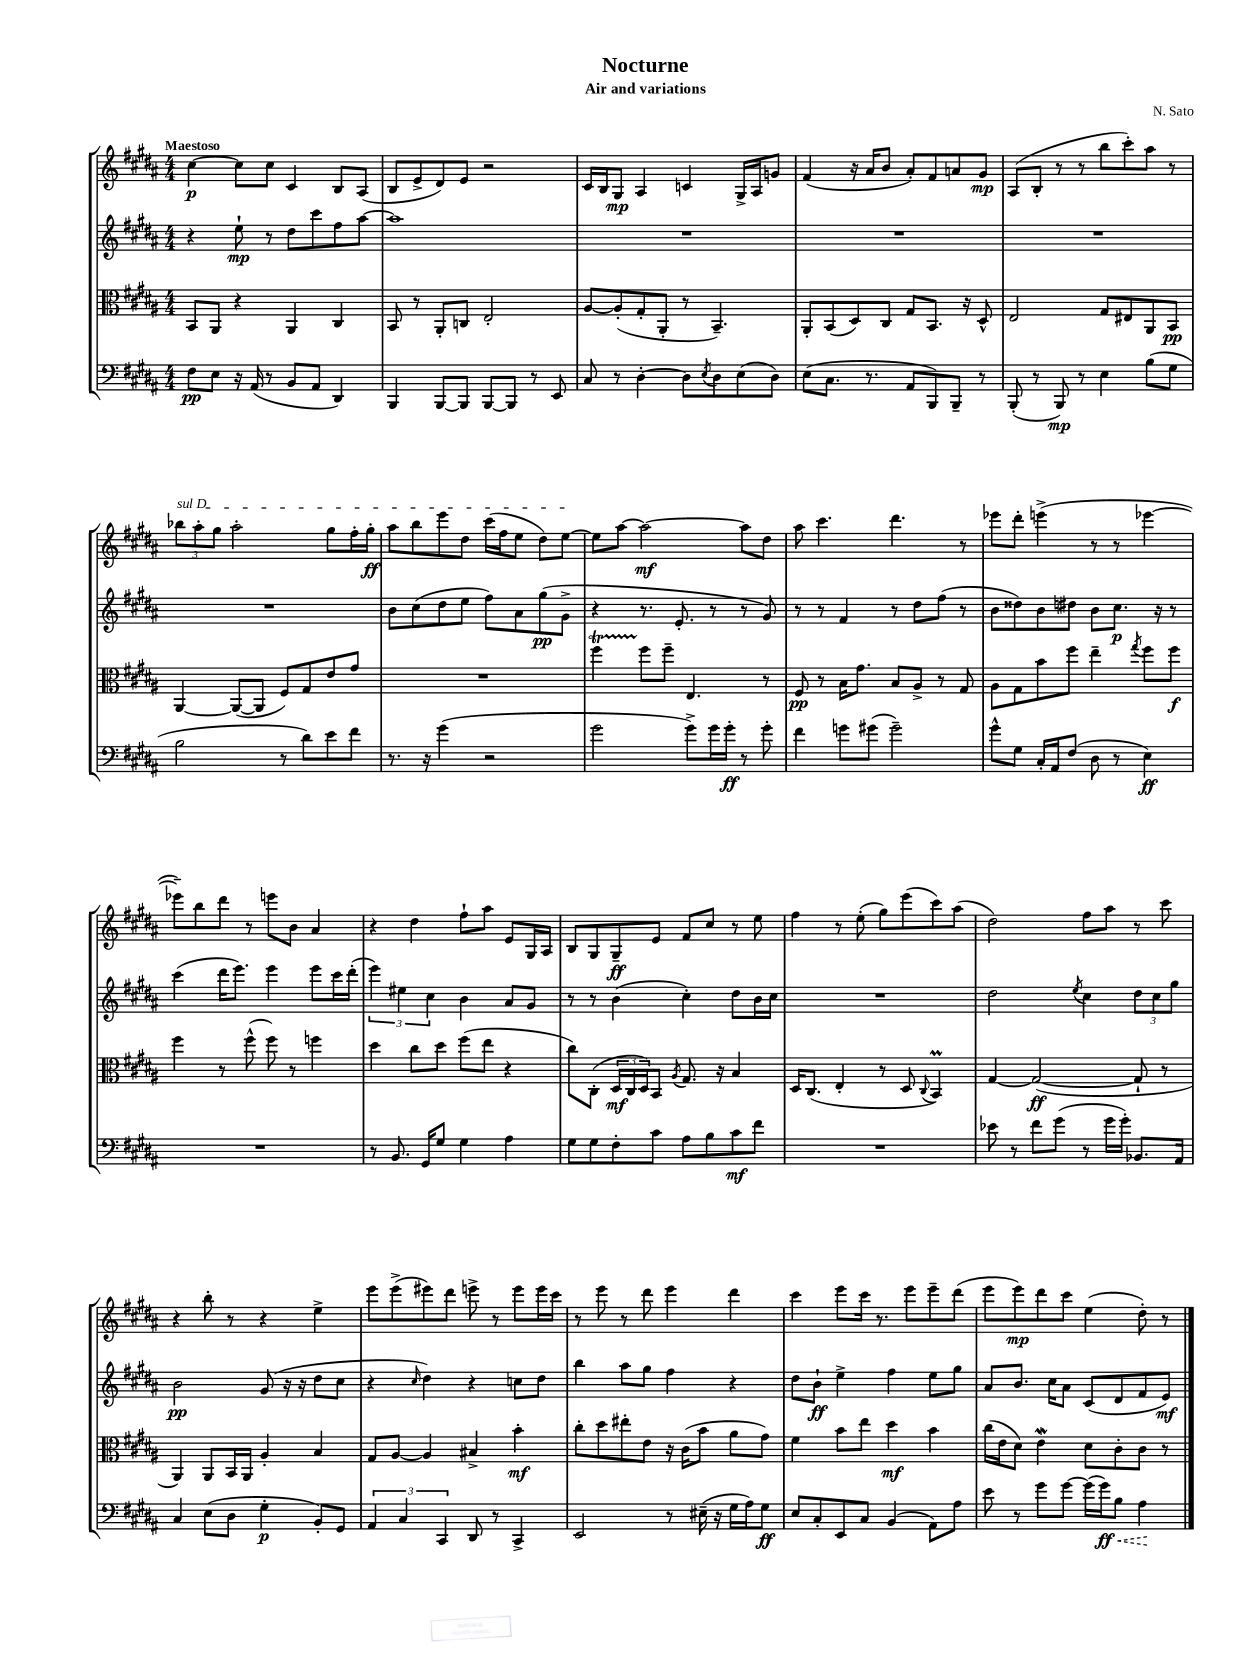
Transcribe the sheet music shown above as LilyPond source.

\header { title = "Nocturne" composer = "N. Sato" subtitle = "Air and variations" }
<<
\new StaffGroup <<
\new Staff = "s0" {
    \clef treble \key b \major \numericTimeSignature \time 4/4 \tempo "Maestoso"
    cis''4~\p cis''8 cis''8 cis'4 b8 ais8( |
    b8 e'8-> dis'8) e'8 r2 |
    cis'16 b16 gis8\mp ais4 c'4 gis16-> ais16 g'8 |
    fis'4( r16 ais'16 b'8 ais'8-.) fis'8 a'8 gis'8\mp |
    ais8( b8-. r8 r8 b''8 cis'''8-.) ais''8 r8 |
    \tuplet 3/2 { \once \override TextSpanner.bound-details.left.text = \markup { \italic "sul D" } bes''8\startTextSpan ais''8-. gis''8 } ais''2-. gis''8 fis''16-. gis''16-.\ff |
    ais''8 b''8 e'''8 dis''8 cis'''16( fis''16 e''8 dis''8) e''8~\stopTextSpan |
    e''8 ais''8~ ais''2~\mf ais''8 dis''8 |
    ais''8 cis'''4. dis'''4. r8 |
    ees'''8 dis'''8-. e'''4->( r8 r8 ees'''4~ |
    ees'''8--) b''8 dis'''8 r8 e'''8 b'8 ais'4 |
    r4 dis''4 fis''8-! ais''8 e'8 gis16 ais16 |
    b8 gis8 gis8--\ff e'8 fis'8 cis''8 r8 e''8 |
    fis''4 r8 e''8-.( gis''8) e'''8( cis'''8) ais''8( |
    dis''2) fis''8 ais''8 r8 cis'''8 |
    r4 b''8-. r8 r4 e''4-> |
    e'''8 e'''8->( eis'''8) dis'''8 e'''8-> r8 e'''8 e'''16 cis'''16 |
    r8 e'''8 r8 dis'''8 e'''4 dis'''4 |
    cis'''4 e'''8 cis'''16 r8. e'''8 e'''8-- dis'''8( |
    e'''8 e'''8\mp) dis'''8 cis'''8 e''4( dis''8-.) r8 \bar "|." |
}
\new Staff = "s1" {
    \clef treble \key b \major \numericTimeSignature \time 4/4
    r4 e''8-!\mp r8 dis''8 cis'''8 fis''8 ais''8~ |
    ais''1 |
    R1 |
    R1 |
    R1 |
    R1 |
    b'8 cis''8( dis''8 e''8 fis''8) ais'8 gis''8\pp( gis'8-> |
    r4 r8. e'8.-. r8 r8 gis'8) |
    r8 r8 fis'4 r8 dis''8 fis''8( r8 |
    b'8 disis''8) b'8 dis''8 b'8 cis''8.\p r16 r8 |
    cis'''4( dis'''16 e'''8.) e'''4 e'''8 cis'''16 dis'''16-.( |
    \tuplet 3/2 { e'''4) eis''4 cis''4 } b'4 ais'8 gis'8 |
    r8 r8 b'4( cis''4-.) dis''8 b'16 cis''16 |
    R1 |
    dis''2 \acciaccatura { e''8 } cis''4 \tuplet 3/2 { dis''8 cis''8 gis''8 } |
    b'2\pp gis'8( r16 r16 dis''8 cis''8 |
    r4 \grace { cis''16 } dis''4) r4 c''8 dis''8 |
    b''4 ais''8 gis''8 fis''4 r4 |
    dis''8 b'8-!\ff e''4-> fis''4 e''8 gis''8 |
    ais'8 b'8. cis''16 ais'8 cis'8( dis'8 fis'8 e'8\mf) \bar "|." |
}
\new Staff = "s2" {
    \clef alto \key b \major \numericTimeSignature \time 4/4
    b,8 ais,8 r4 ais,4 cis4 |
    b,8 r8 ais,8-. c8 e2-. |
    ais8~ ais8-.( gis8-. ais,8-. r8 b,4.--) |
    ais,8-. b,8( dis8) cis8 gis8 b,8. r16 dis8-^ |
    e2 gis8 eis8 ais,8 b,8\pp |
    ais,4~ ais,8~( ais,8 fis8) gis8 e'8 gis'8 |
    R1 |
    fis''4\startTrillSpan fis''8\stopTrillSpan fis''8-- e4. r8 |
    fis8\pp r8 b16 gis'8. b8 ais8-> r8 gis8 |
    ais8 gis8 b'8 fis''8 e''4-- \acciaccatura { gis''8 } fis''8 fis''8\f |
    fis''4 r8 fis''8-^( fis''8) r8 f''4 |
    dis''4 cis''8 dis''8 fis''8( e''8 r4 |
    cis''8) cis8-.( \tuplet 3/2 { dis16\mf cis16 dis16) } b,8 \acciaccatura { ais8 } gis8. r16 b4 |
    dis16 cis8.( e4-. r8 dis8 \appoggiatura { cis8 } b,4\prall) |
    gis4~ gis2~\ff( gis8-! r8 |
    ais,4) ais,8 b,16 ais,16 ais4-. b4 |
    gis8 ais8~ ais4 bis4-> b'4-.\mf |
    cis''8-. dis''8 eis''8-. e'8 r16 cis'16( b'8 ais'8 gis'8) |
    fis'4 b'8 e''8 dis''4\mf b'4 |
    cis''16( e'16 dis'8) e'4\mordent dis'8 cis'8-. cis'8 r8 \bar "|." |
}
\new Staff = "s3" {
    \clef bass \key b \major \numericTimeSignature \time 4/4
    fis8\pp e8 r16 ais,16( r8 b,8 ais,8 dis,4) |
    b,,4 b,,8~ b,,8 b,,8~ b,,8 r8 e,8 |
    cis8 r8 dis4~-. dis8 \acciaccatura { e8 } dis8 e8( dis8) |
    e8( cis8. r8. ais,8 b,,8) b,,8-- r8 |
    b,,8-.( r8 b,,8\mp) r8 e4 b8( gis8 |
    b2 r8 dis'8) e'8 fis'8 |
    r8. r16 gis'4( r2 |
    gis'2 gis'8->) gis'16 gis'16-.\ff r8 gis'8-. |
    fis'4 g'8 gis'8( gis'2--) |
    gis'8-^ gis8 cis16-. ais,16 fis8( dis8 r8 e4\ff) |
    R1 |
    r8 b,8. gis,16 gis8 gis4 ais4 |
    gis8 gis8 fis8-. cis'8 ais8 b8 cis'8\mf fis'8 |
    R1 |
    ees'8 r8 fis'8 gis'8( r8 gis'16 gis'16-.) bes,8. ais,16 |
    cis4 e8( dis8 gis4-.\p b,8-.) gis,8 |
    \tuplet 3/2 { ais,4 cis4 cis,4 } dis,8 r8 cis,4-> |
    e,2 r8 eis16--( r16 gis16 ais16) gis8\ff |
    e8 cis8-. e,8 cis8 b,4( ais,8) ais8 |
    e'8 r8 gis'8 gis'8~ gis'16( \once \override Hairpin.style = #'dashed-line gis'16\ff\<) b8 ais4\! \bar "|." |
}
>>
>>
\layout { \context { \Score \remove "Bar_number_engraver" } }
